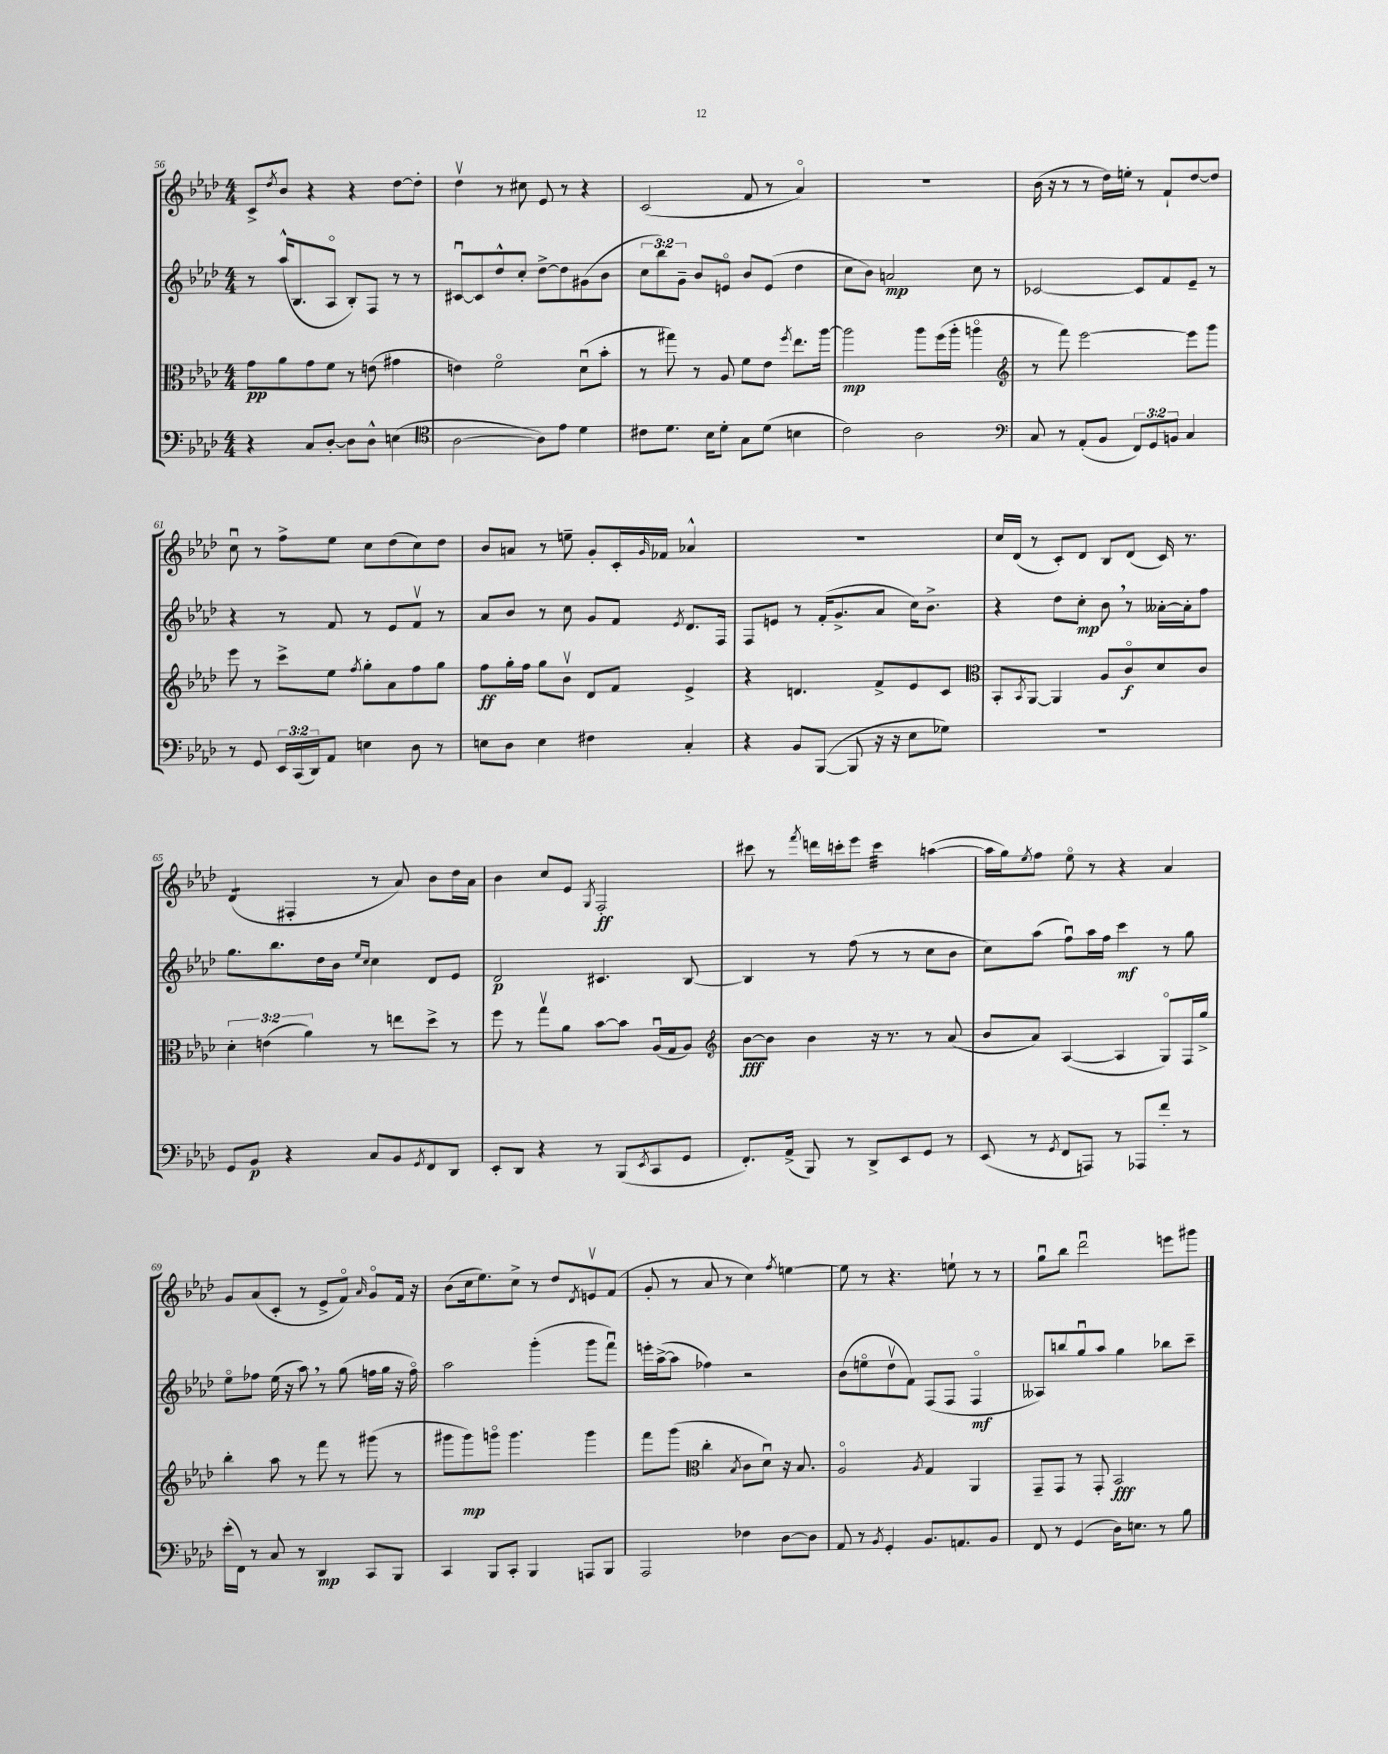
<<
\new StaffGroup <<
\new Staff = "s0" {
    \clef treble \key aes \major \numericTimeSignature \time 4/4
    c'8-> \acciaccatura { des''8 } bes'8 r4 r4 des''8~ des''8-. |
    des''4\upbow r8 cis''8 ees'8 r8 r4 |
    c'2( f'8 r8 aes'4\flageolet) |
    R1 |
    bes'16( r16 r8 r8 des''16) e''16-. r8 f'8-! des''8~ des''8 |
    c''8\downbow r8 f''8-> ees''8 c''8 des''8( c''8) des''8 |
    bes'8 a'8 r8 e''8-- g'8-. c'16-. \grace { g'16 } fes'16 aes'4-^ |
    R1 |
    c''16 des'16( r8 c'8-.) des'8 bes8 des'8( c'16) r8. |
    des'4:8( fis4-. r8 aes'8) bes'8 des''16 aes'16 |
    bes'4 c''8 ees'8 \acciaccatura { g8 } f2-.\ff |
    cis'''8 r8 \acciaccatura { f'''8 } d'''16 c'''16-. ees'''8 c'''4:32 a''4~( |
    a''16 g''16) \acciaccatura { ees''8 } f''8 ees''8\flageolet r8 r4 aes'4 |
    g'8 aes'8( c'8-. r8 ees'8-> f'8\flageolet) \grace { aes'16 } g'8\flageolet f'16 r16 |
    bes'8( c''16 ees''8.) c''8-> r8 des''8 \acciaccatura { des'8 } e'8\upbow f'8( |
    g'8-. r8 aes'8 r8 c''4) \acciaccatura { f''8 } e''4~ |
    e''8 r8 r4. e''8-! r8 r8 |
    g''8\downbow bes''8 des'''2\downbow e'''8 gis'''8 \bar "|." |
}
\new Staff = "s1" {
    \clef treble \key aes \major \numericTimeSignature \time 4/4 \override Staff.TupletNumber.text = #tuplet-number::calc-fraction-text
    r8 aes''16-^( bes8. aes8\flageolet bes8-.) f8 r8 r8 |
    cis'8~\downbow cis'8 des''8-^ c''8-. des''8~-> des''8 gis'8( bes'8 |
    \tuplet 3/2 { c''8 bes''8) g'8-- } bes'8 e'8\flageolet bes'8 e'8( des''4 |
    c''8 bes'8) a'2\mp c''8 r8 |
    ces'2~ ces'8 f'8 ees'8-- r8 |
    r4 r8 f'8 r8 ees'8 f'8\upbow r8 |
    aes'8 bes'8 r8 c''8 g'8 f'8 \acciaccatura { ees'8 } des'8. f16 |
    f8 e'8 r8 f'16-.( g'8.-> aes'8 c''16) bes'8.-> |
    r4 des''8 c''8-.\mp bes'8 \breathe r8 aeses'16~-. aeses'16-. f''8 |
    g''8. bes''8. des''16 bes'16 \grace { ees''16 c''16 } c''4 des'8 ees'8 |
    des'2\p cis'4. bes8~ |
    bes4 r8 f''8( r8 r8 c''8 bes'8 |
    c''8) aes''8( f''8\downbow) aes''16 f''16 c'''4\mf r8 g''8 |
    ees''8\flageolet fes''8 ees''16( r16 aes''8) \breathe r8 g''8( f''16 g''16 r16 f''16\flageolet) |
    aes''2 g'''4-.( g'''8 f'''8\downbow) |
    e'''16-. aes''16~->( aes''8 fes''4) r2 |
    bes'8( e''8\flageolet des''8\upbow f'8) f8( f8 f4\flageolet\mf |
    aeses8) b''8 g''8\downbow aes''8 g''4 bes''8 c'''8-- \bar "|." |
}
\new Staff = "s2" {
    \clef alto \key aes \major \numericTimeSignature \time 4/4 \override Staff.TupletNumber.text = #tuplet-number::calc-fraction-text
    g'8\pp aes'8 g'8 f'8 r8 e'8( gis'4 |
    e'4) f'2\flageolet des'8\downbow( bes'8-. |
    r8 gis''8) r8 aes8 f'8 ees'8 \acciaccatura { f''8 } ees''8. aes''16~ |
    aes''2\mp aes''8 f''16( aes''16-. a''4\flageolet |
    \clef treble r8 f'''8) ees'''2~ ees'''8 g'''8 |
    ees'''8 r8 c'''8-> ees''8 \acciaccatura { f''8 } g''8-. aes'8 f''8 g''8 |
    f''8\ff g''16-. f''16 g''8 bes'8\upbow des'8 f'8 ees'4-> |
    r4 d'4. f'8-> ees'8 c'8 |
    \clef alto bes,8-. \acciaccatura { bes,8 } aes,8~ aes,4 aes8 c'8\flageolet\f des'8 c'8 |
    \tuplet 3/2 { des'4-. e'4( aes'4) } r8 e''8 des''8-> r8 |
    f''8 r8 g''8\upbow aes'8 bes'8~ bes'8 aes16\downbow( g16 aes8) |
    \clef treble bes'8~\fff bes'8 bes'4 r16 r8. r8 aes'8( |
    bes'8 aes'8) aes4~( aes4 g8\flageolet) f16 g''16-> |
    bes''4-. aes''8 r8 f'''8 r8 gis'''8( r8 |
    gis'''8 gis'''8\mp) g'''8\flageolet g'''4. g'''4 |
    f'''8 g'''8( \clef alto c''4-. \acciaccatura { bes8 } c'8 des'8\downbow) r16 bes8. |
    aes2\flageolet \acciaccatura { aes8 } g4 aes,4 |
    g,8-- g,8 r8 g,8-. bes,2\fff \bar "|." |
}
\new Staff = "s3" {
    \clef bass \key aes \major \numericTimeSignature \time 4/4 \override Staff.TupletNumber.text = #tuplet-number::calc-fraction-text
    r4 c8 des8~-. des8 des8-^ e4( |
    \clef tenor aes2~ aes8) ees'8 des'4 |
    cis'8 des'8. bes16 des'8-. g8 des'8( b4 |
    c'2) aes2 |
    \clef bass c8 r8 aes,8-.( bes,8 \tuplet 3/2 { f,8) g,8 b,8 } c4 |
    r8 g,8 \tuplet 3/2 { ees,16 c,16( des,16) } aes,8 e4 des8 r8 |
    e8 des8 e4 fis4 c4-. |
    r4 bes,8 bes,,8~( bes,,8 r16 r16 ees8 ges8) |
    R1 |
    g,8 bes,8\p r4 c8 bes,8 \acciaccatura { g,8 } f,8 des,8 |
    ees,8-. des,8 r4 r8 bes,,8( \acciaccatura { ees,8 } c,8 g,8 |
    f,8.-.) aes,16->( bes,,8) r8 des,8-> ees,8 g,8 r8 |
    ees,8( r8 \acciaccatura { g,8 } f,8 a,,8) r8 aes,,8 f'8-. r8 |
    ees'16-.( f,16) r8 c8 r8 des,4\mp c,8 bes,,8 |
    c,4 bes,,8 c,8-. bes,,4 a,,8 bes,,8 |
    aes,,2 fes4 des8~ des8 |
    aes,8 r8 \acciaccatura { bes,8 } g,4-. bes,8. a,8. bes,8 |
    f,8 r8 g,4( des16) e8. r8 bes8 \bar "|." |
}
>>
>>
\layout { \context { \Score currentBarNumber = #56 } }
